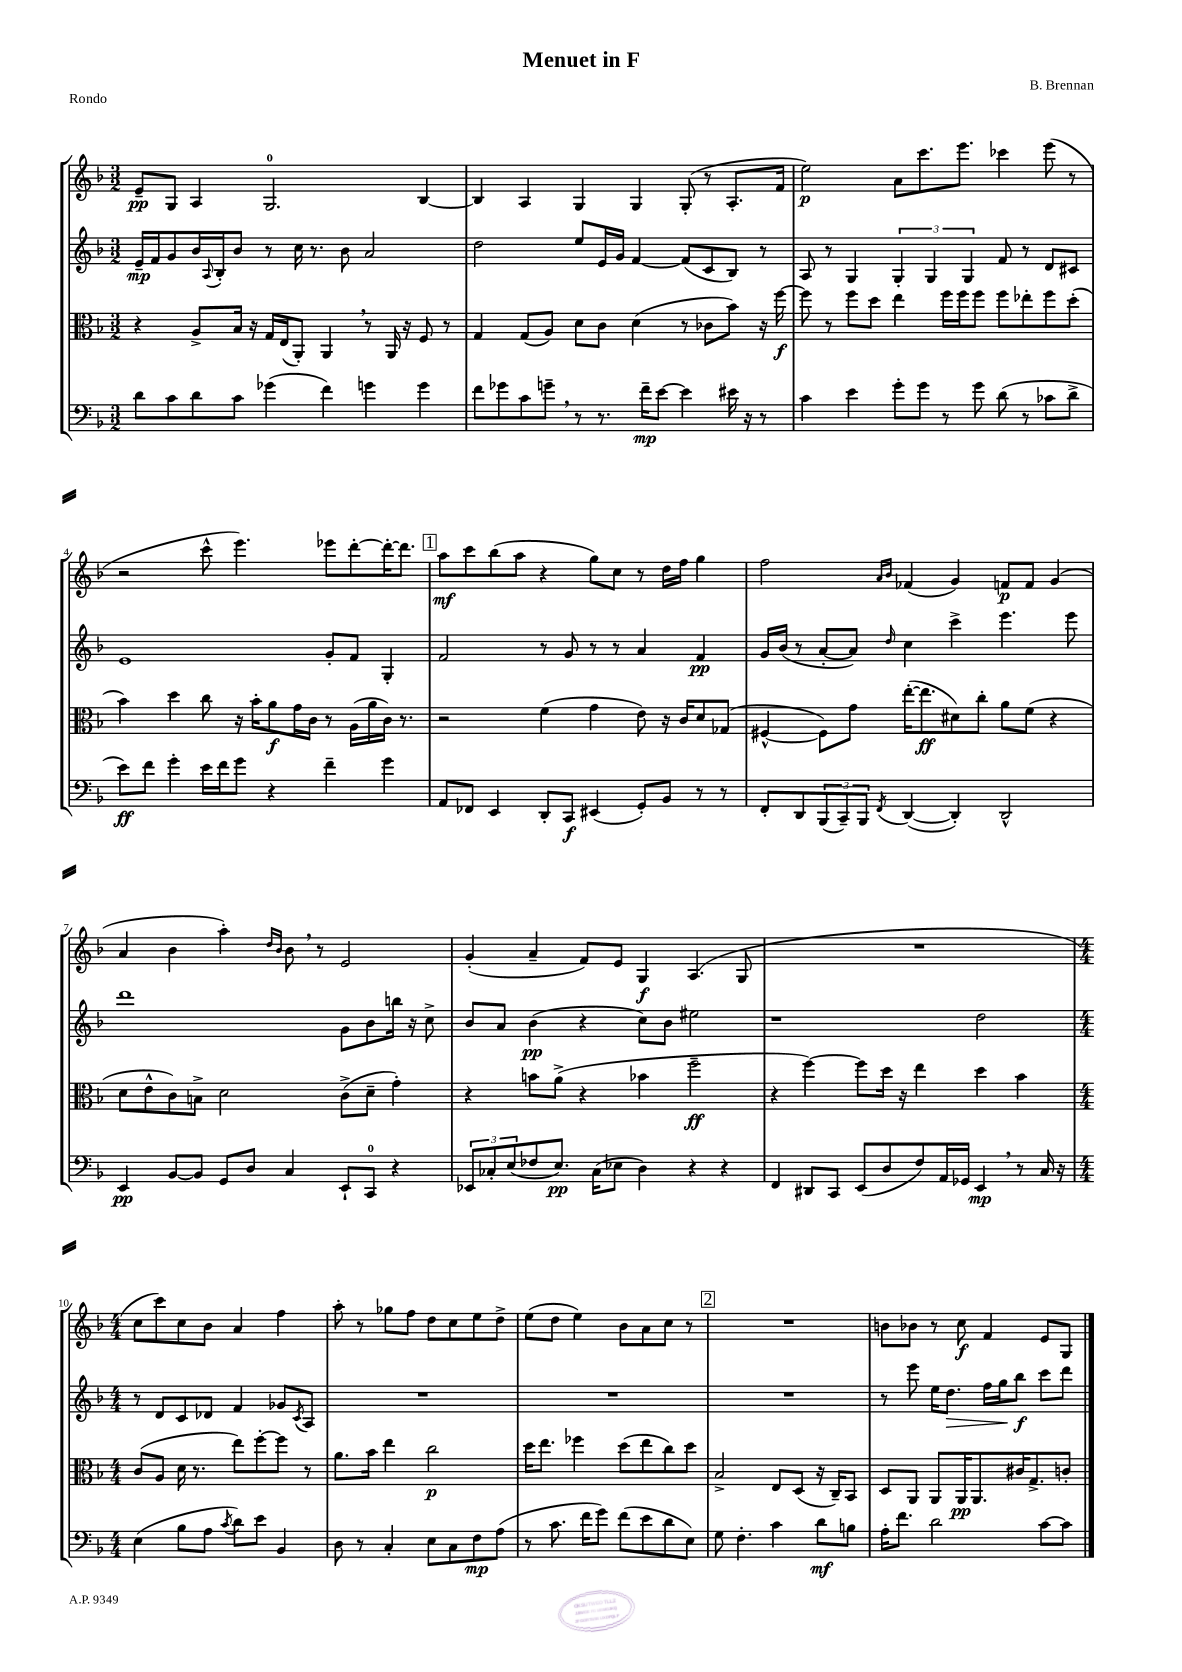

**kern	**dynam	**kern	**dynam	**kern	**dynam	**kern	**dynam
*part4	*part4	*part3	*part3	*part2	*part2	*part1	*part1
*staff4	*staff4	*staff3	*staff3	*staff2	*staff2	*staff1	*staff1
*clefF4	*	*clefC3	*	*clefG2	*	*clefG2	*
*k[b-]	*	*k[b-]	*	*k[b-]	*	*k[b-]	*
*M3/2	*	*M3/2	*	*M3/2	*	*M3/2	*
=1	=1	=1	=1	=1	=1	=1	=1
8d\L	.	4r	.	16e~/LL	mp	8e~/L	pp
.	.	.	.	16f/J	.	.	.
8c\	.	.	.	8g/	.	8G/J	.
8d\	.	8A^/L	.	16b-/L	.	4A/	.
.	.	.	.	8qqA/	.	.	.
.	.	.	.	16B-'/J	.	.	.
8c\J	.	16B-/Jk	.	8b-/J	.	.	.
.	.	16r	.	.	.	.	.
(4g-X\	.	16G/LL	.	8r	.	2.G/	.
.	.	(16E/J	.	.	.	.	.
.	.	8AA'/J)	.	16cc\	.	.	.
.	.	.	.	8.r	.	.	.
4f\)	.	4AA,/	.	.	.	.	.
.	.	.	.	8b-\	.	.	.
4gn\	.	8r	.	2a/	.	.	.
.	.	16AA/	.	.	.	.	.
.	.	16r	.	.	.	.	.
4g\	.	8F/	.	.	.	[4B-/	.
.	.	8r	.	.	.	.	.
=2	=2	=2	=2	=2	=2	=2	=2
8f\L	.	4G/	.	2dd\	.	4B-/]	.
8g-X\	.	.	.	.	.	.	.
8c\	.	(8G/L	.	.	.	4A/	.
8gn~,\J	.	8A/J)	.	.	.	.	.
8r	.	8d\L	.	8ee/L	.	4G/	.
8.r	.	8c\J	.	16e/L	.	.	.
.	.	.	.	16g/JJ	.	.	.
.	.	(4d\	.	[4f/	.	4G/	.
16f~\KL	mp	.	.	.	.	.	.
[8e\J	.	.	.	.	.	.	.
4e\]	.	8r	.	(8f/L]	.	(8G'/	.
.	.	8c-X\L	.	8c/	.	8r	.
16e#X\	.	8b-\J)	.	8B-/J)	.	8.A'/L	.
16r	.	.	.	.	.	.	.
8r	.	16r	.	8r	.	.	.
.	.	[16ff\	f	.	.	16f/Jk	.
=3	=3	=3	=3	=3	=3	=3	=3
4c\	.	8ff\]	.	8A/	.	2ee\)	p
.	.	8r	.	8r	.	.	.
4e\	.	8ff\L	.	4G/	.	.	.
.	.	8dd\J	.	.	.	.	.
8g'\L	.	4ee\	.	6G'/	.	8a\L	.
8g\J	.	.	.	.	.	8.ccc\	.
.	.	.	.	6G/	.	.	.
8r	.	16ff\LL	.	.	.	.	.
.	.	16ff\J	.	.	.	8.eee\J	.
.	.	.	.	6G/	.	.	.
8g\	.	8ff\J	.	.	.	.	.
(8d\	.	8ff\L	.	8f/	.	4ccc-X\	.
8r	.	8ee-X'\	.	8r	.	.	.
8c-X\L	.	8ff\	.	8d/L	.	(8eee\	.
8d^\J	.	(8dd'\J	.	8c#X/J	.	8r	.
!!LO:LB:g=z
=4	=4	=4	=4	=4	=4	=4	=4
8e\L)	ff	4b-\)	.	1e	.	2r	.
8f\J	.	.	.	.	.	.	.
4g'\	.	4dd\	.	.	.	.	.
16e\LL	.	8cc\	.	.	.	8ccc^^\	.
16f\J	.	.	.	.	.	.	.
8g\J	.	16r	.	.	.	4.eee\)	.
.	.	16b-'\KL	.	.	.	.	.
4r	.	8a\	f	.	.	.	.
.	.	16g\L	.	.	.	.	.
.	.	16c\JJ	.	.	.	.	.
4f~\	.	8r	.	8g'/L	.	8eee-X\L	.
.	.	(16A\LL	.	8f/J	.	[8ddd'\	.
.	.	16a\	.	.	.	.	.
4g\	.	16c\JJ)	.	4G'/	.	16ddd'\K_	.
.	.	8.r	.	.	.	8.ddd\J]	.
!!LO:REH:place=s1:t=1
=5	=5	=5	=5	=5	=5	=5	=5
8AA/L	.	2r	.	2f/	.	8aa\L	mf
8FF-X/J	.	.	.	.	.	8ccc\	.
4EE/	.	.	.	.	.	(8bb-\	.
.	.	.	.	.	.	8aa\J	.
8DD'/L	.	(4f\	.	8r	.	4r	.
8CC/J	f	.	.	8g/	.	.	.
(4EE#X/	.	4g\	.	8r	.	8gg\L)	.
.	.	.	.	8r	.	8cc\J	.
8GG'/L)	.	8e\)	.	4a/	.	8r	.
8BB-/J	.	16r	.	.	.	16dd\LL	.
.	.	16c/KL	.	.	.	16ff\JJ	.
8r	.	8d/	.	4f/	pp	4gg\	.
8r	.	(8G-X/J	.	.	.	.	.
=6	=6	=6	=6	=6	=6	=6	=6
8FF'/L	.	[4F#X^^/	.	16g/LL	.	2ff\	.
.	.	.	.	(16b-/JJ	.	.	.
8DD/	.	.	.	8r	.	.	.
(12BBB-/	.	8F#\L])	.	[8a'/L	.	.	.
12CC~/)	.	.	.	.	.	.	.
.	.	8g\J	.	8a/J])	.	.	.
12BBB-/J	.	.	.	.	.	.	.
.	.	.	.	.	.	16qqa/LL	.
8qFF/	.	.	.	16qqdd/	.	16qqb-/JJ	.
([4DD/	.	([16ee'\KL	.	4cc\	.	(4f-X/	.
.	.	8.ee\]	ff	.	.	.	.
4DD'/])	.	8d#X\)	.	4ccc^\	.	4g/)	.
.	.	8cc'\J	.	.	.	.	.
2DD^^/	.	8a\L	.	4.eee\	.	8fn/L	p
.	.	(8f\J	.	.	.	8f/J	.
.	.	4r	.	.	.	(4g/	.
.	.	.	.	8eee\	.	.	.
!!LO:LB:g=z
=7	=7	=7	=7	=7	=7	=7	=7
4EE/	pp	8d\L	.	1ddd	.	4a/	.
.	.	8e^^\	.	.	.	.	.
[8BB-/L	.	8c\)	.	.	.	4b-\	.
8BB-/J]	.	8Bn^\J	.	.	.	.	.
8GG/L	.	2d\	.	.	.	4aa'\)	.
8D/J	.	.	.	.	.	.	.
.	.	.	.	.	.	16qqdd/LL	.
.	.	.	.	.	.	16qqb-/JJ	.
4C/	.	.	.	.	.	8b-,\	.
.	.	.	.	.	.	8r	.
8EE`/L	.	(8c^\L	.	8g\L	.	2e/	.
8CC/J	.	8d~\J	.	8b-\	.	.	.
4r	.	4g'\)	.	16bbn\Jk	.	.	.
.	.	.	.	16r	.	.	.
.	.	.	.	8cc^\	.	.	.
=8	=8	=8	=8	=8	=8	=8	=8
12EE-X/L	.	4r	.	8b-/L	.	(4g'/	.
12C-X'/	.	.	.	.	.	.	.
.	.	.	.	8a/J	.	.	.
(12E/	.	.	.	.	.	.	.
8F-X/	.	8bn\L	.	(4b-\	pp	4a~/	.
8.E/J)	pp	(8a^\J	.	.	.	.	.
.	.	4r	.	4r	.	8f/L)	.
(16C-\KL	.	.	.	.	.	.	.
8E-X\J	.	.	.	.	.	8e/J	.
4D\)	.	4b-X\	.	8cc\L)	.	4G/	f
.	.	.	.	8b-\J	.	.	.
4r	.	2ff~\	ff	2ee#X\	.	(4.A/	.
4r	.	.	.	.	.	.	.
.	.	.	.	.	.	8G/	.
=9	=9	=9	=9	=9	=9	=9	=9
4FF/	.	4r	.	1r	.	1.r	.
8DD#X/L	.	[4ff\)	.	.	.	.	.
8CC/J	.	.	.	.	.	.	.
(8EE/L	.	8ff\L]	.	.	.	.	.
8D/	.	16dd\Jk	.	.	.	.	.
.	.	16r	.	.	.	.	.
8F/)	.	4ee\	.	.	.	.	.
16AA/L	.	.	.	.	.	.	.
16GG-X/JJ	.	.	.	.	.	.	.
4EE,/	mp	4dd\	.	2dd\	.	.	.
8r	.	4b-\	.	.	.	.	.
16C/	.	.	.	.	.	.	.
16r	.	.	.	.	.	.	.
!!LO:LB:g=z
=10	=10	=10	=10	=10	=10	=10	=10
*M4/4	*	*M4/4	*	*M4/4	*	*M4/4	*
(4E\	.	(8c/L	.	8r	.	8cc\L	.
.	.	8A/J	.	8d/L	.	8ccc\)	.
8B-\L	.	16d\	.	8c/	.	8cc\	.
.	.	8.r	.	.	.	.	.
8A\J	.	.	.	8d-X/J	.	8b-\J	.
8qc/	.	.	.	.	.	.	.
8d\L)	.	8ee\L)	.	4f/	.	4a/	.
8e\J	.	[8ff'\	.	.	.	.	.
4BB-/	.	8ff\J]	.	8g-X/L	.	4ff\	.
.	.	.	.	8qc/	.	.	.
.	.	8r	.	8A/J	.	.	.
=11	=11	=11	=11	=11	=11	=11	=11
8D\	.	8.a\L	.	1r	.	8aa'\	.
8r	.	.	.	.	.	8r	.
.	.	16b-\Jk	.	.	.	.	.
4C'/	.	4ee\	.	.	.	8gg-X\L	.
.	.	.	.	.	.	8ff\J	.
8E\L	.	2cc\	p	.	.	8dd\L	.
8C\	.	.	.	.	.	8cc\	.
8F\	mp	.	.	.	.	8ee\	.
(8A\J	.	.	.	.	.	8dd^\J	.
=12	=12	=12	=12	=12	=12	=12	=12
8r	.	16dd\KL	.	1r	.	(8ee\L	.
.	.	8.ee\J	.	.	.	.	.
8.c\	.	.	.	.	.	8dd\J	.
.	.	4ff-X\	.	.	.	4ee\)	.
16f\KL	.	.	.	.	.	.	.
8g\J)	.	.	.	.	.	.	.
(8f\L	.	(8dd\L	.	.	.	8b-\L	.
8e\	.	8ee\	.	.	.	8a\	.
8d\	.	8cc\)	.	.	.	8cc\J	.
8E\J)	.	8dd\J	.	.	.	8r	.
!!LO:REH:place=s1:t=2
=13	=13	=13	=13	=13	=13	=13	=13
8G\	.	2B-^/	.	1r	.	1r	.
4.F'\	.	.	.	.	.	.	.
4c\	.	8E/L	.	.	.	.	.
.	.	(8D/J	.	.	.	.	.
8d\L	mf	16r	.	.	.	.	.
.	.	16C~/KL)	.	.	.	.	.
8Bn\J	.	8BB-/J	.	.	.	.	.
=14	=14	=14	=14	=14	=14	=14	=14
16A'\KL	.	8D/L	.	8r	.	8bn\L	.
8.f\J	.	.	.	.	.	.	.
.	.	8AA/J	.	8eee\	.	8b-X\J	.
2d\	.	8AA/L	.	16ee\KL	.	8r	.
!	!	!	!	!	!LO:HP:b	!	!
.	.	.	.	8.dd\J	>	.	.
.	.	16AA/K	pp	.	.	8cc\	f
.	.	8.AA/	.	.	.	.	.
.	.	.	.	16ff\LL	.	4f/	.
.	.	.	.	16gg\J	.	.	.
.	.	16c#X/K	.	8bb-\J	] f	.	.
.	.	8.G^/	.	.	.	.	.
[8c\L	.	.	.	8ccc\L	.	8e/L	.
8c\J]	.	8cn'/J	.	8ddd\J	.	8G/J	.
==	==	==	==	==	==	==	==
*-	*-	*-	*-	*-	*-	*-	*-
